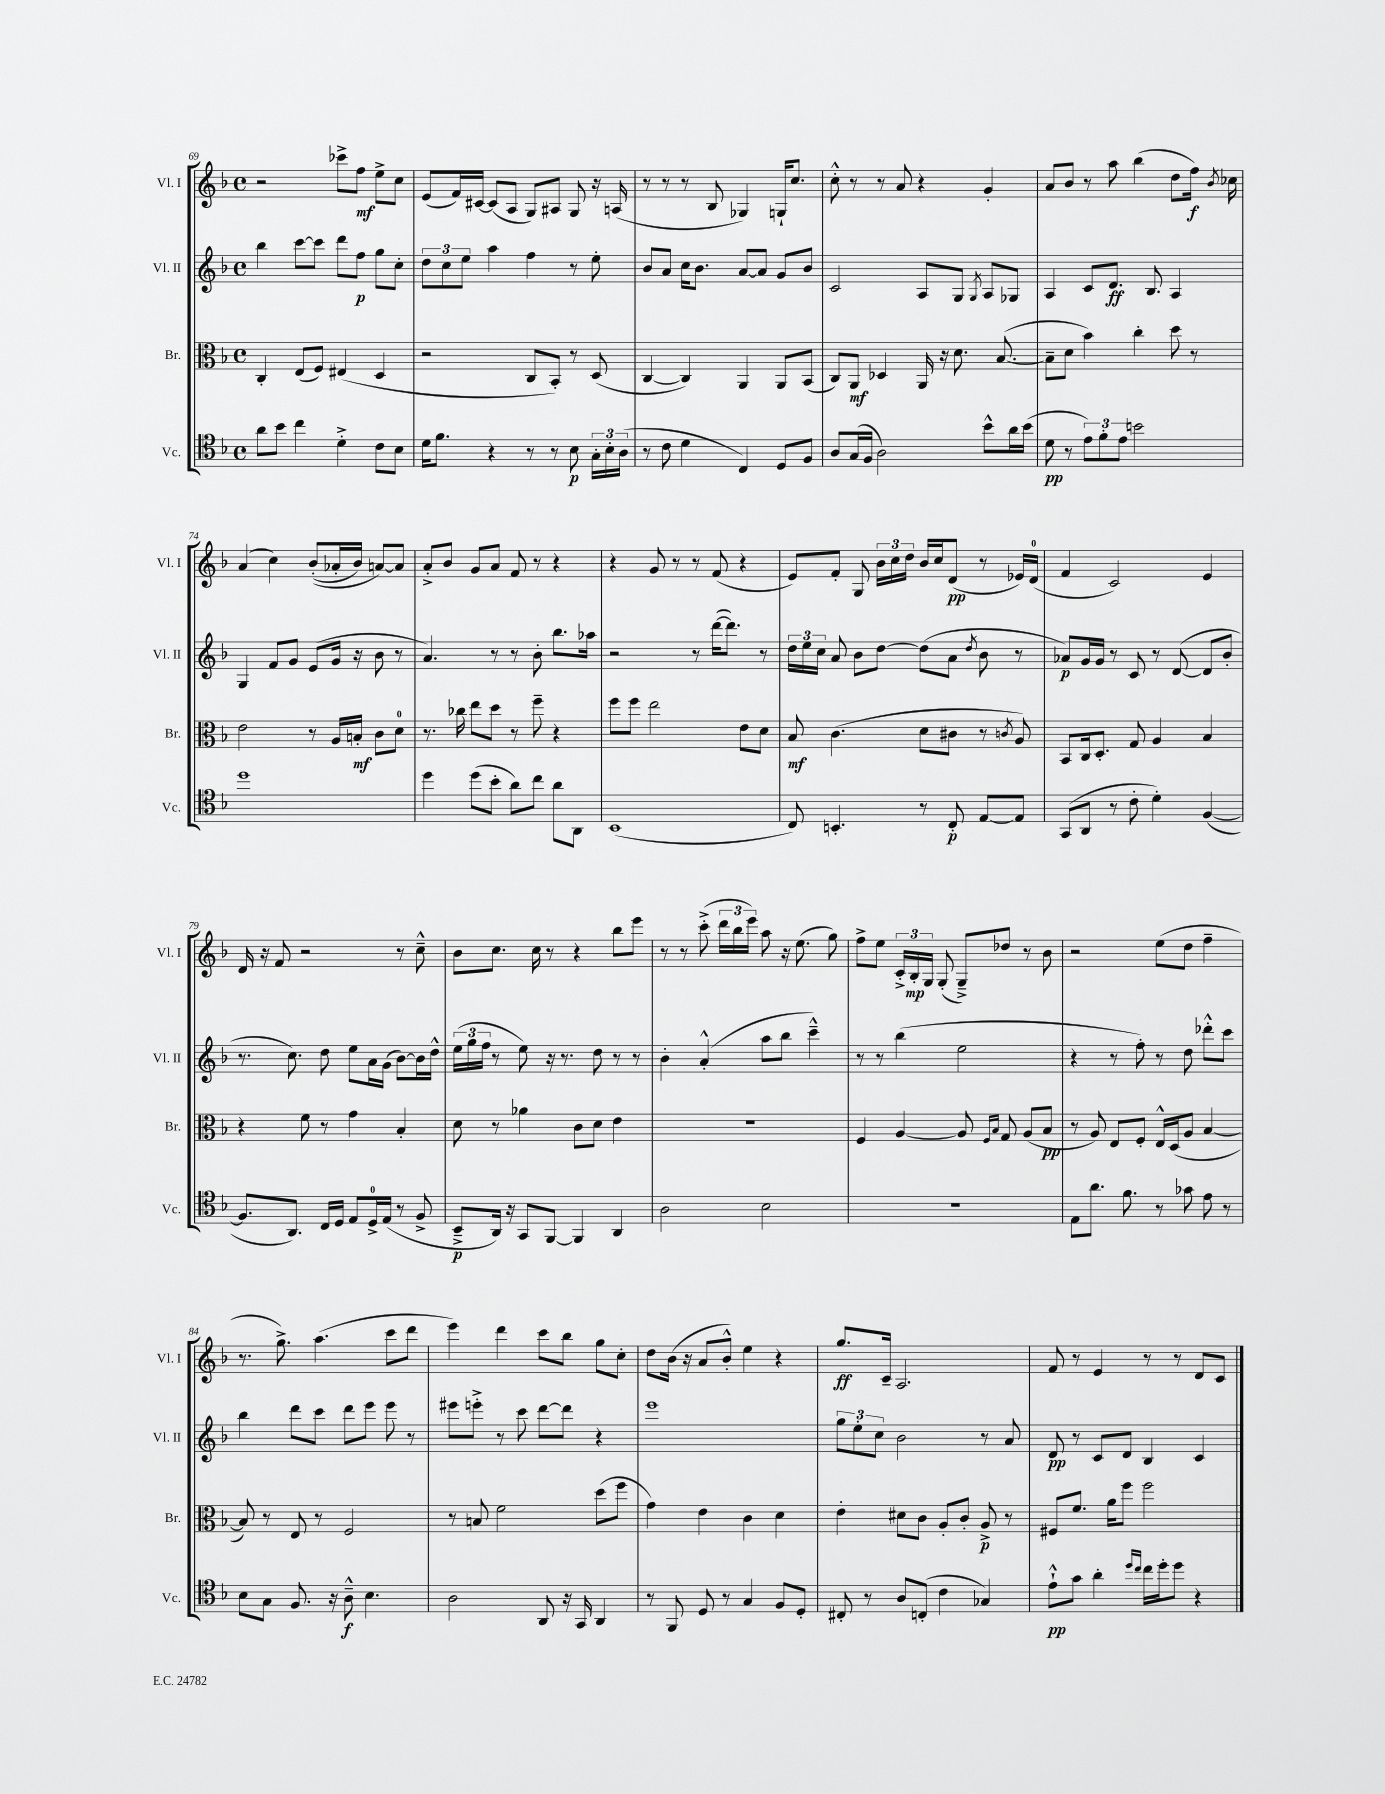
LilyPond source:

<<
\new StaffGroup <<
\new Staff = "s0" \with { instrumentName = "Vl. I" shortInstrumentName = "Vl. I" } {
    \clef treble \key f \major \defaultTimeSignature \time 4/4
    \autoBeamOff r2 ces'''8[-> f''8]\mf e''8[-> c''8] |
    e'8[( f'16) cis'16]~ cis'8[( a8] g8[) ais8] g8 r16 a16( |
    r8 r8 r8 bes8 ges4) g16[-! c''8.] |
    c''8-.-^ r8 r8 a'8 r4 g'4-. |
    a'8[ bes'8] r8 a''8 bes''4( d''8[ f''16]\f) \acciaccatura { bes'8 } ces''16 |
    a'4( c''4) bes'8[-.(\( aes'16-. bes'16]) a'8[~\) a'8] |
    a'8[-.-> bes'8] g'8[ a'8] f'8 r8 r4 |
    r4 g'8 r8 r8 f'8( r4 |
    e'8[) f'8]-. g8 \tuplet 3/2 { bes'16[ c''16 d''16] } bes'16[ c''16 d'8]\pp( r8 ees'16[) d'16]-0( |
    f'4 c'2) e'4 |
    d'16 r16 f'8 r2 r8 c''8---^ |
    bes'8[ c''8.] c''16 r8 r4 bes''8[ e'''8] |
    r8 r8 c'''8-.->( \tuplet 3/2 { d'''16[ bes''16 e'''16]) } a''8 r16 e''8.( g''8) |
    f''8[-> e''8] \tuplet 3/2 { c'16[-.-> bes16-.\mp g16] } g8-.( g8[--->) des''8] r8 bes'8 |
    r2 e''8[( d''8] f''4-- |
    r8. g''8.->) a''4.( c'''8[ d'''8] |
    e'''4) d'''4 c'''8[ bes''8] g''8[ c''8]-. |
    d''8[ bes'16]( r16 a'8[ bes'8]-.-^) e''4 r4 |
    g''8.[\ff c'16]-- a2. |
    f'8 r8 e'4 r8 r8 d'8[ c'8] \bar "|." |
}
\new Staff = "s1" \with { instrumentName = "Vl. II" shortInstrumentName = "Vl. II" } {
    \clef treble \key f \major \defaultTimeSignature \time 4/4
    \autoBeamOff bes''4 c'''8[~ c'''8] d'''8[ f''8]\p g''8[ c''8]-. |
    \tuplet 3/2 { d''8[ c''8 e''8] } a''4 f''4 r8 e''8-. |
    bes'8[ a'8] c''16[ bes'8.] a'8[~ a'8] g'8[ bes'8] |
    c'2 a8[ g8] \acciaccatura { g8 } a8[ ges8] |
    a4 c'8[ d'8.]\ff bes8. a4 |
    g4 f'8[ g'8] e'8[( g'16] r16 bes'8 r8 |
    a'4.) r8 r8 bes'8-. bes''8.[ aes''16] |
    r2 r8 d'''16[~( d'''8.]) r8 |
    \tuplet 3/2 { d''16[ e''16 c''16] } a'8 bes'8[ d''8]~ d''8[( a'8] \acciaccatura { d''8 } bes'8 r8 |
    aes'8[\p) g'16 g'16] r8 c'8 r8 d'8~( d'8[ bes'8]-. |
    r8. c''8.) d''8 e''8[ a'16 g'16]( bes'8[~) bes'16 d''16]-^ |
    \tuplet 3/2 { e''16[( g''16 f''16] } r8 e''8) r16 r8. d''8 r8 r8 |
    bes'4-. a'4-.-^( a''8[ bes''8] c'''4---^) |
    r8 r8 bes''4( e''2 |
    r4 r8 f''8-.) r8 d''8 des'''8[-.-^ c'''8] |
    bes''4 d'''8[ c'''8] d'''8[ e'''8] e'''8 r8 |
    eis'''8[ e'''8]-.-> r8 c'''8 d'''8[~ d'''8] r4 |
    e'''1 |
    \tuplet 3/2 { g''8[ e''8-. c''8] } bes'2 r8 a'8 |
    d'8\pp r8 c'8[ d'8] bes4 c'4 \bar "|." |
}
\new Staff = "s2" \with { instrumentName = "Br." shortInstrumentName = "Br." } {
    \clef alto \key f \major \defaultTimeSignature \time 4/4
    \autoBeamOff c4-. e8[( f8]) eis4( d4 |
    r2 c8[ bes,8]-.) r8 d8( |
    c4~ c4) a,4 a,8[ bes,8]( |
    c8[) a,8]\mf des4 a,16 r16 d'8. bes8.~( |
    bes8[-- d'8] bes'4) c''4-. d''8 r8 |
    e'2 r8 a16[ b16]-.\mf c'8[ d'8]-0 |
    r8. ces''16 e''8[ d''8] r8 f''8-- r4 |
    f''8[ f''8] e''2 e'8[ d'8] |
    bes8\mf c'4.( d'8[ cis'8] r8 \acciaccatura { c'8 } a8) |
    bes,8[ c16 d8.]-. g8 a4 bes4 |
    r4 f'8 r8 g'4 bes4-. |
    d'8 r8 aes'4 c'8[ d'8] e'4 |
    R1 |
    f4 a4~ a8 \grace { f16[ bes16] } g8 a8[( bes8]\pp |
    r8 a8) e8[ f8]-. e16[-^ d16( a8] bes4~ |
    bes8) r8 e8 r8 f2 |
    r8 b8 f'2 d''8[( f''8] |
    g'4) e'4 c'4 d'4 |
    e'4-. dis'8[ c'8] a8[-. c'8]-. a8->\p r8 |
    fis8[ f'8.] a'16[ f''8] f''2 \bar "|." |
}
\new Staff = "s3" \with { instrumentName = "Vc." shortInstrumentName = "Vc." } {
    \clef tenor \key f \major \defaultTimeSignature \time 4/4
    \autoBeamOff a'8[ bes'8] c''4 d'4-.-> c'8[ bes8] |
    d'16[ f'8.] r4 r8 r8 bes8\p \tuplet 3/2 { g16[-. bes16-. a16]( } |
    r8 c'8 d'4 c4) d8[ f8] |
    a8[ g16( f16] a2) bes'8[-^ a'16 bes'16]( |
    d'8\pp r8 \tuplet 3/2 { e'8[) f'8-. e'8] } b'2 |
    d''1 |
    d''4 d''8[( bes'8]-. a'8[) c''8] a'8[ a,8] |
    bes,1( |
    c8) b,4.-. r8 c8-.\p e8[~ e8] |
    g,8[( a,8] r8 c'8-. d'4-.) f4~( |
    f8.[ a,8.]) c16[ d16] e8[ d16-0-> e16]( r8 f8-> |
    bes,8[--->\p a,16]) r16 g,8[ f,8]~ f,4 a,4 |
    a2 bes2 |
    R1 |
    e8[ a'8.] f'8. r8 ges'8 e'8 r8 |
    bes8[ g8] f8. r16 a8---^\f bes4. |
    a2 a,8 r16 g,16 a,4 |
    r8 f,8 d8 r8 g4 f8[ d8]-. |
    cis8-. r8 a8[ c8]-.( c'4 ges4) |
    e'8[-!-^\pp g'8] a'4-. \grace { d''16[ c''16] } c''16[ d''16-. d''8] r4 \bar "|." |
}
>>
>>
\layout { \context { \Score currentBarNumber = #69 } }
